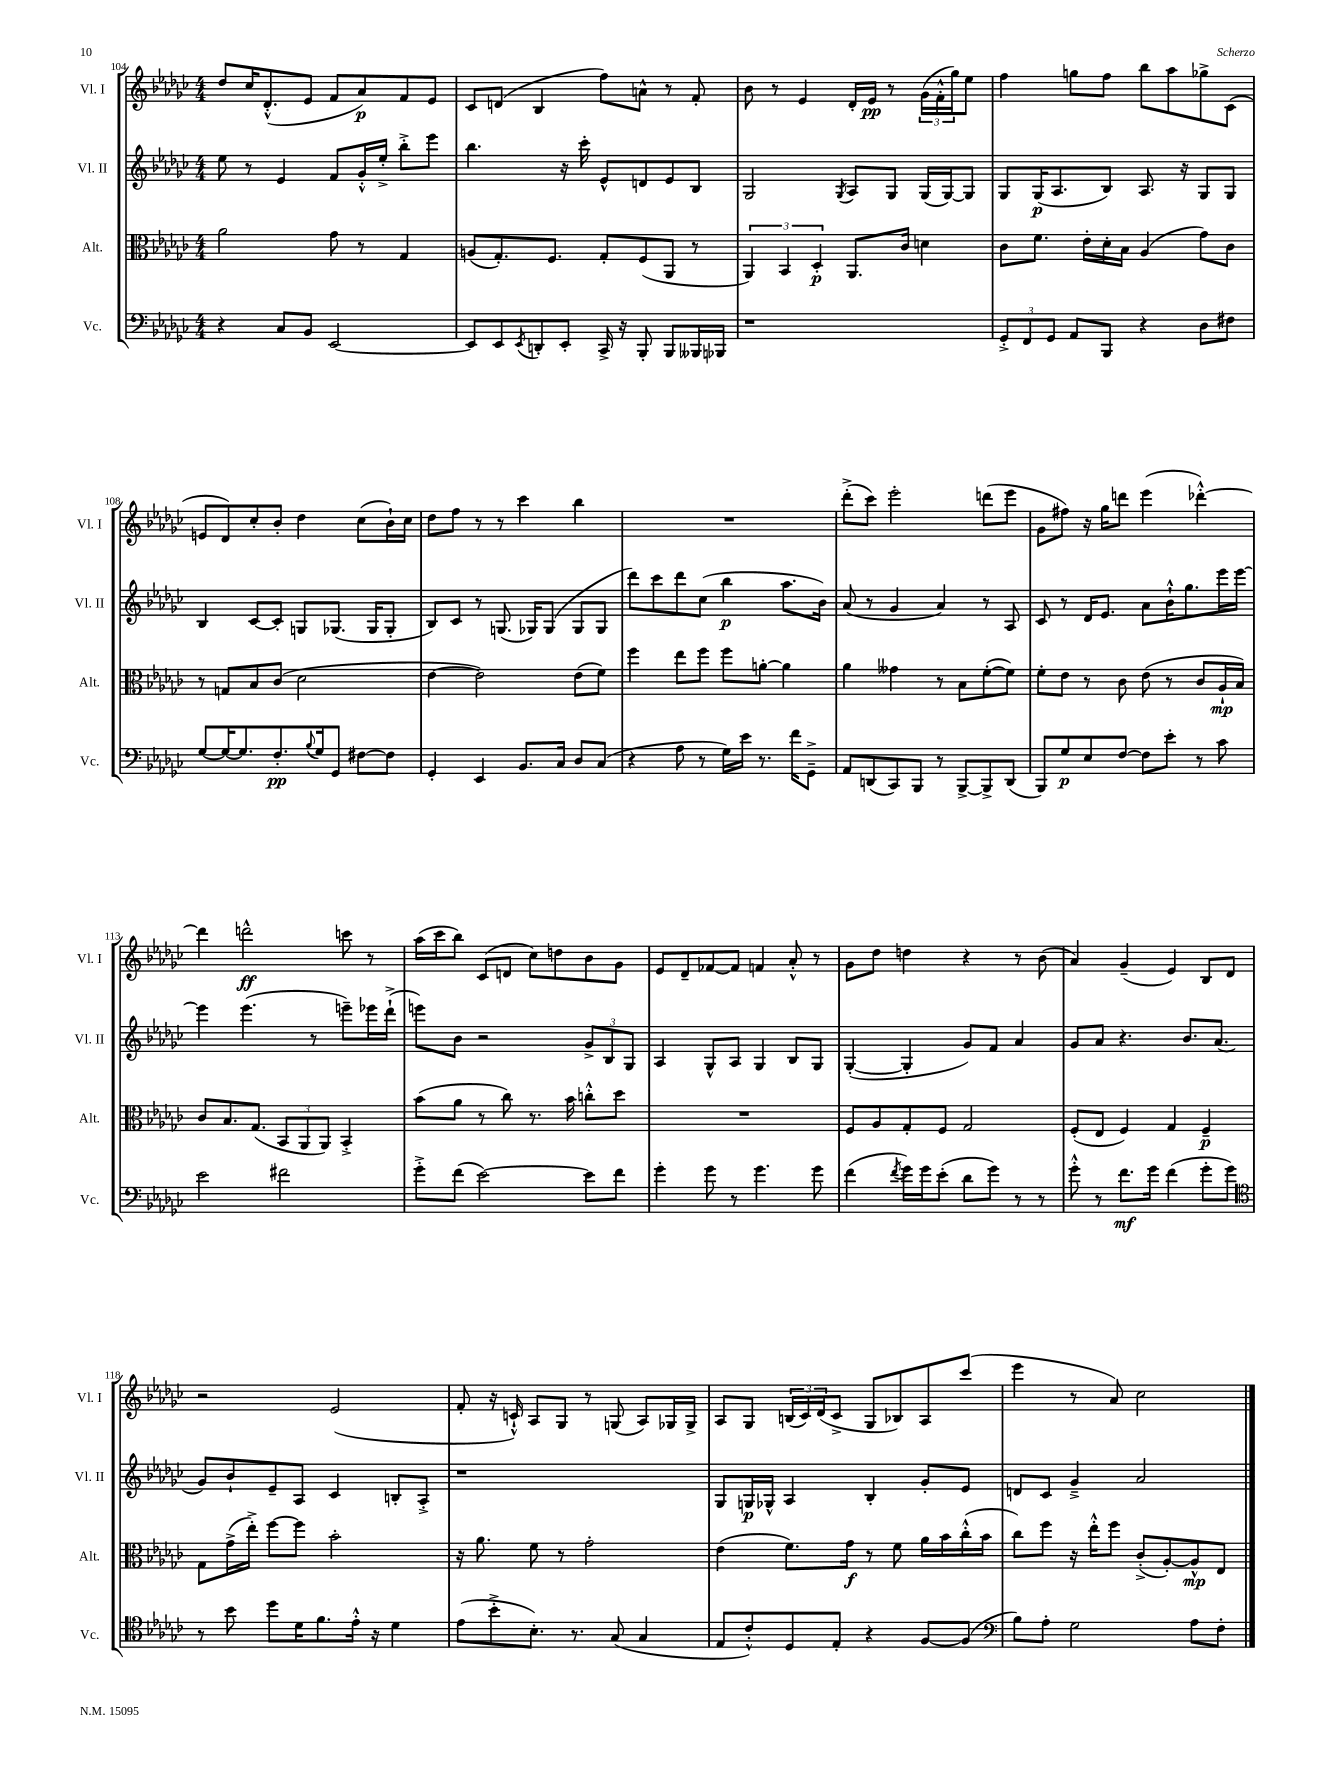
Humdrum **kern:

**kern	**dynam	**kern	**dynam	**kern	**dynam	**kern	**dynam
*part4	*part4	*part3	*part3	*part2	*part2	*part1	*part1
*staff4	*staff4	*staff3	*staff3	*staff2	*staff2	*staff1	*staff1
*I"Vc.	*	*I"Alt.	*	*I"Vl. II	*	*I"Vl. I	*
*I'Vc.	*	*I'Alt.	*	*I'Vl. II	*	*I'Vl. I	*
*clefF4	*	*clefC3	*	*clefG2	*	*clefG2	*
*k[b-e-a-d-g-c-]	*	*k[b-e-a-d-g-c-]	*	*k[b-e-a-d-g-c-]	*	*k[b-e-a-d-g-c-]	*
*M4/4	*	*M4/4	*	*M4/4	*	*M4/4	*
=104	=104	=104	=104	=104	=104	=104	=104
4r	.	2a-\	.	8ee-\	.	8dd-/L	.
.	.	.	.	8r	.	16cc-/K	.
.	.	.	.	.	.	(8.d-'^^/	.
8C-/L	.	.	.	4e-/	.	.	.
8BB-/J	.	.	.	.	.	8e-/J	.
[2EE-/	.	8g-\	.	8f/L	.	8f/L	.
.	.	8r	.	16g-'^^/L	.	8a-/)	p
.	.	.	.	16ee-'^/JJ	.	.	.
.	.	4G-/	.	8bb-'^\L	.	8f/	.
.	.	.	.	8eee-\J	.	8e-/J	.
=105	=105	=105	=105	=105	=105	=105	=105
8EE-/L]	.	(8An/L	.	4.bb-\	.	8c-/L	.
8EE-/	.	8.G-'/)	.	.	.	(8dn/J	.
8qEE-/	.	.	.	.	.	.	.
8DDn'/	.	.	.	.	.	4B-/	.
.	.	8.F/J	.	.	.	.	.
8EE-'/J	.	.	.	16r	.	.	.
.	.	.	.	16ccc-'\	.	.	.
16CC-^/	.	8G-'/L	.	8e-^^/L	.	8ff\L)	.
16r	.	.	.	.	.	.	.
8BBB-'/	.	(8F/	.	8dn/	.	8an^^\J	.
8BBB-/L	.	8AA-/J	.	8e-/	.	8r	.
16BBB--X/L	.	8r	.	8B-/J	.	8f'/	.
16BBB-X/JJ	.	.	.	.	.	.	.
=106	=106	=106	=106	=106	=106	=106	=106
1r	.	6AA-/)	.	2G-/	.	8b-\	.
.	.	.	.	.	.	8r	.
.	.	6BB-/	.	.	.	.	.
.	.	.	.	.	.	4e-/	.
.	.	6D-'/	p	.	.	.	.
.	.	.	.	8qG-/	.	.	.
.	.	8.AA-/L	.	8A-/L	.	16d-'/LL	.
.	.	.	.	.	.	16e-/JJ	pp
.	.	.	.	8G-/J	.	8r	.
.	.	16c-/Jk	.	.	.	.	.
.	.	4dn\	.	(16G-/LL	.	(24g-\LL	.
.	.	.	.	.	.	24f'^^\	.
.	.	.	.	[16G-/J)	.	.	.
.	.	.	.	.	.	24gg-\J)	.
.	.	.	.	8G-/J]	.	8ee-\J	.
=107	=107	=107	=107	=107	=107	=107	=107
12GG-'^/L	.	8c-\L	.	8G-/L	.	4ff\	.
12FF/	.	.	.	.	.	.	.
.	.	8.f\J	.	(16G-/K	p	.	.
12GG-/J	.	.	.	.	.	.	.
.	.	.	.	8.A-/	.	.	.
8AA-/L	.	.	.	.	.	8ggn\L	.
.	.	16e-'\LL	.	.	.	.	.
8BBB-/J	.	16d-'\	.	8B-/J)	.	8ff\J	.
.	.	16B-\JJ	.	.	.	.	.
4r	.	(4A-/	.	8.A-/	.	8bb-\L	.
.	.	.	.	.	.	8aa-\	.
.	.	.	.	16r	.	.	.
8D-\L	.	8g-\L)	.	8G-/L	.	8gg-X^\	.
8F#X\J	.	8c-\J	.	8G-/J	.	(8c-\J	.
!!LO:LB:g=z
=108	=108	=108	=108	=108	=108	=108	=108
[8G-/L	.	8r	.	4B-/	.	8en/L	.
16G-/K_	.	8Gn/L	.	.	.	8d-/)	.
8.G-/]	.	.	.	.	.	.	.
.	.	8B-/	.	[8c-/L	.	8cc-'/	.
8.F'/	pp	(8c-/J	.	8c-'/J]	.	8b-'/J	.
.	.	2d-\	.	8Gn/L	.	4dd-\	.
8qqB-/	.	.	.	.	.	.	.
16G-/k	.	.	.	.	.	.	.
8GG-/J	.	.	.	(8.G-X/J	.	.	.
[8F#X\L	.	.	.	.	.	(8cc-\L	.
.	.	.	.	16G-/KL	.	.	.
8F#\J]	.	.	.	8G-'/J	.	16b-`\L)	.
.	.	.	.	.	.	16cc-\JJ	.
=109	=109	=109	=109	=109	=109	=109	=109
4GG-'/	.	[4e-\	.	8B-/L)	.	8dd-\L	.
.	.	.	.	8c-/J	.	8ff\J	.
4EE-/	.	2e-\])	.	8r	.	8r	.
.	.	.	.	(8.Gn/	.	8r	.
8.BB-/L	.	.	.	.	.	4ccc-\	.
.	.	.	.	16G-X/KL)	.	.	.
.	.	.	.	(8G-/J	.	.	.
16C-/Jk	.	.	.	.	.	.	.
8D-/L	.	(8e-\L	.	8G-/L	.	4bb-\	.
(8C-/J	.	8f\J)	.	8G-/J	.	.	.
=110	=110	=110	=110	=110	=110	=110	=110
4r	.	4ff\	.	8ddd-\L)	.	1r	.
.	.	.	.	8ccc-\	.	.	.
8A-\	.	8ee-\L	.	8ddd-\	.	.	.
8r	.	8ff\J	.	(8cc-\J	.	.	.
16G-\LL)	.	8ff\L	.	4bb-\	p	.	.
16e-\JJ	.	.	.	.	.	.	.
8.r	.	[8an'\J	.	.	.	.	.
.	.	4a\]	.	8.aa-\L	.	.	.
16f\KL	.	.	.	.	.	.	.
8GG-~^\J	.	.	.	.	.	.	.
.	.	.	.	16b-\Jk)	.	.	.
=111	=111	=111	=111	=111	=111	=111	=111
8AA-/L	.	4a-\	.	(8a-/	.	(8ddd-'^\L	.
(8DDn/	.	.	.	8r	.	8ccc-\J)	.
8CC-/)	.	4g--X\	.	4g-/	.	2eee-'\	.
8BBB-/J	.	.	.	.	.	.	.
8r	.	8r	.	4a-/)	.	.	.
[8BBB-^/L	.	8B-\L	.	.	.	.	.
8BBB-^/]	.	([8f'\	.	8r	.	(8dddn\L	.
(8DD/J	.	8f\J])	.	8A-/	.	8eee-\J	.
=112	=112	=112	=112	=112	=112	=112	=112
8BBB-/L)	.	8f'\L	.	8c-/	.	8g-\L	.
8G-/	p	8e-\J	.	8r	.	8ff#X\J)	.
8E-/	.	8r	.	16d-/KL	.	16r	.
.	.	.	.	8.e-/J	.	16gg-\KL	.
[8F/J	.	8c-\	.	.	.	8dddn\J	.
8F\L]	.	(8e-\	.	8a-\L	.	(4eee-\	.
8e-'\J	.	8r	.	16b-`^^\K	.	.	.
.	.	.	.	8.gg-\	.	.	.
8r	.	8c-/L	.	.	.	[4ddd-X'^^\)	.
8c-\	.	16A-`/L	mp	16eee-\L	.	.	.
.	.	16B-/JJ)	.	[16eee-\JJ	.	.	.
!!LO:LB:g=z
=113	=113	=113	=113	=113	=113	=113	=113
2e-\	.	8c-/L	.	4eee-\]	.	4ddd-\]	.
.	.	8.B-/	.	.	.	.	.
.	.	.	.	(4.eee-\	.	2dddn^^\	ff
.	.	(8.G-/J	.	.	.	.	.
2f#X\	.	12BB-/L	.	.	.	.	.
.	.	12AA-/	.	.	.	.	.
.	.	.	.	8r	.	.	.
.	.	12AA-/J)	.	.	.	.	.
.	.	4BB-'^/	.	8eeen~\L)	.	8cccn\	.
.	.	.	.	16eee-X\L	.	8r	.
.	.	.	.	(16ddd-`^\JJ	.	.	.
=114	=114	=114	=114	=114	=114	=114	=114
8g-'^\L	.	(8b-\L	.	8eeen\L)	.	(16aa-\LL	.
.	.	.	.	.	.	16ccc-\J	.
(8f\J	.	8a-\J	.	8b-\J	.	8bb-\J)	.
[2e-\)	.	8r	.	2r	.	(8c-/L	.
.	.	8cc-\)	.	.	.	8dn/J	.
.	.	8.r	.	.	.	8cc-\L)	.
.	.	.	.	.	.	8ddn\	.
.	.	16b-\	.	.	.	.	.
8e-\L]	.	8ccn'^^\L	.	12g-^/L	.	8b-\	.
.	.	.	.	12B-/	.	.	.
8f\J	.	8dd-\J	.	.	.	8g-\J	.
.	.	.	.	12G-/J	.	.	.
=115	=115	=115	=115	=115	=115	=115	=115
4g-'\	.	1r	.	4A-/	.	8e-/L	.
.	.	.	.	.	.	8d-~/	.
8g-\	.	.	.	8G-^^/L	.	[8f-X/	.
8r	.	.	.	8A-/J	.	8f-/J]	.
4.g-\	.	.	.	4G-/	.	4fn/	.
.	.	.	.	8B-/L	.	8a-'^^/	.
8g-\	.	.	.	8G-/J	.	8r	.
=116	=116	=116	=116	=116	=116	=116	=116
(4f\	.	8F/L	.	([4G-'/	.	8g-\L	.
.	.	8A-/	.	.	.	8dd-\J	.
8qf/	.	.	.	.	.	.	.
16g-\LL)	.	8G-'/	.	4G-'/]	.	4ddn\	.
16g-\J	.	.	.	.	.	.	.
(8e-'\J	.	8F/J	.	.	.	.	.
8d-\L	.	2G-/	.	8g-/L)	.	4r	.
8g-\J)	.	.	.	8f/J	.	.	.
8r	.	.	.	4a-/	.	8r	.
8r	.	.	.	.	.	(8b-\	.
=117	=117	=117	=117	=117	=117	=117	=117
8g-'^^\	.	(8F'/L	.	8g-/L	.	4a-/)	.
8r	.	8E-/J	.	8a-/J	.	.	.
8.f\L	mf	4F/)	.	4.r	.	(4g-~/	.
16g-\Jk	.	.	.	.	.	.	.
(4f\	.	4G-/	.	.	.	4e-/)	.
.	.	.	.	8.b-/L	.	.	.
8g-'\L	.	4F~/	p	.	.	8B-/L	.
.	.	.	.	(8.a-/J	.	.	.
8g-\J)	.	.	.	.	.	8d-/J	.
!!LO:LB:g=z
=118	=118	=118	=118	=118	=118	=118	=118
*clefC4	*	*	*	*	*	*	*
8r	.	8G-\L	.	8g-/L)	.	2r	.
8b-\	.	(16g-^\L	.	8b-`/	.	.	.
.	.	16ee-'^\JJ)	.	.	.	.	.
8dd-\L	.	[8ff\L	.	8e-~/	.	.	.
16d-\K	.	8ff\J]	.	8A-/J	.	.	.
8.f\	.	.	.	.	.	.	.
.	.	2b-'\	.	4c-/	.	(2e-/	.
16e-'^^\Jk	.	.	.	.	.	.	.
16r	.	.	.	.	.	.	.
4d-\	.	.	.	8Bn'/L	.	.	.
.	.	.	.	8A-'^/J	.	.	.
=119	=119	=119	=119	=119	=119	=119	=119
(8e-\L	.	16r	.	1r	.	8f'/	.
.	.	8.a-\	.	.	.	.	.
8b-'^\	.	.	.	.	.	16r	.
.	.	.	.	.	.	16cn`^^/)	.
8.B-'\J)	.	8f\	.	.	.	8A-/L	.
.	.	8r	.	.	.	8G-/J	.
8.r	.	.	.	.	.	.	.
.	.	2g-'\	.	.	.	8r	.
(8G-/	.	.	.	.	.	(8Gn/	.
4G-/	.	.	.	.	.	8A-/L)	.
.	.	.	.	.	.	16G-X/L	.
.	.	.	.	.	.	16G-^/JJ	.
=120	=120	=120	=120	=120	=120	=120	=120
8E-/L	.	(4e-\	.	8G-/L	.	8A-/L	.
8c-'^^/)	.	.	.	16Gn/L	p	8G-/J	.
.	.	.	.	16G-X^^/JJ	.	.	.
8D-/	.	8.f\L)	.	4A-/	.	(24Bn/LL	.
.	.	.	.	.	.	24c-/)	.
.	.	.	.	.	.	(24d-/J	.
8E-'/J	.	.	.	.	.	8c-^/J	.
.	.	16g-\Jk	f	.	.	.	.
4r	.	8r	.	4B-'/	.	8G-/L	.
.	.	8f\	.	.	.	8B-X/)	.
[8F/L	.	16a-\LL	.	8g-'/L	.	8A-/	.
.	.	16b-\	.	.	.	.	.
(8F/J]	.	(16cc-'^^\	.	8e-/J	.	(8ccc-/J	.
.	.	16b-\JJ	.	.	.	.	.
=121	=121	=121	=121	=121	=121	=121	=121
*clefF4	*	*	*	*	*	*	*
8B-\L)	.	8cc-\L)	.	8dn/L	.	4eee-\	.
8A-'\J	.	8ff\J	.	8c-/J	.	.	.
2G-\	.	16r	.	4g-~^/	.	8r	.
.	.	16ee-'^^\KL	.	.	.	.	.
.	.	8ff\J	.	.	.	8a-/)	.
.	.	(8c-'^/L	.	2a-/	.	2cc-\	.
.	.	[8A-'/)	.	.	.	.	.
8A-\L	.	8A-^^/]	mp	.	.	.	.
8F'\J	.	8E-/J	.	.	.	.	.
==	==	==	==	==	==	==	==
*-	*-	*-	*-	*-	*-	*-	*-
